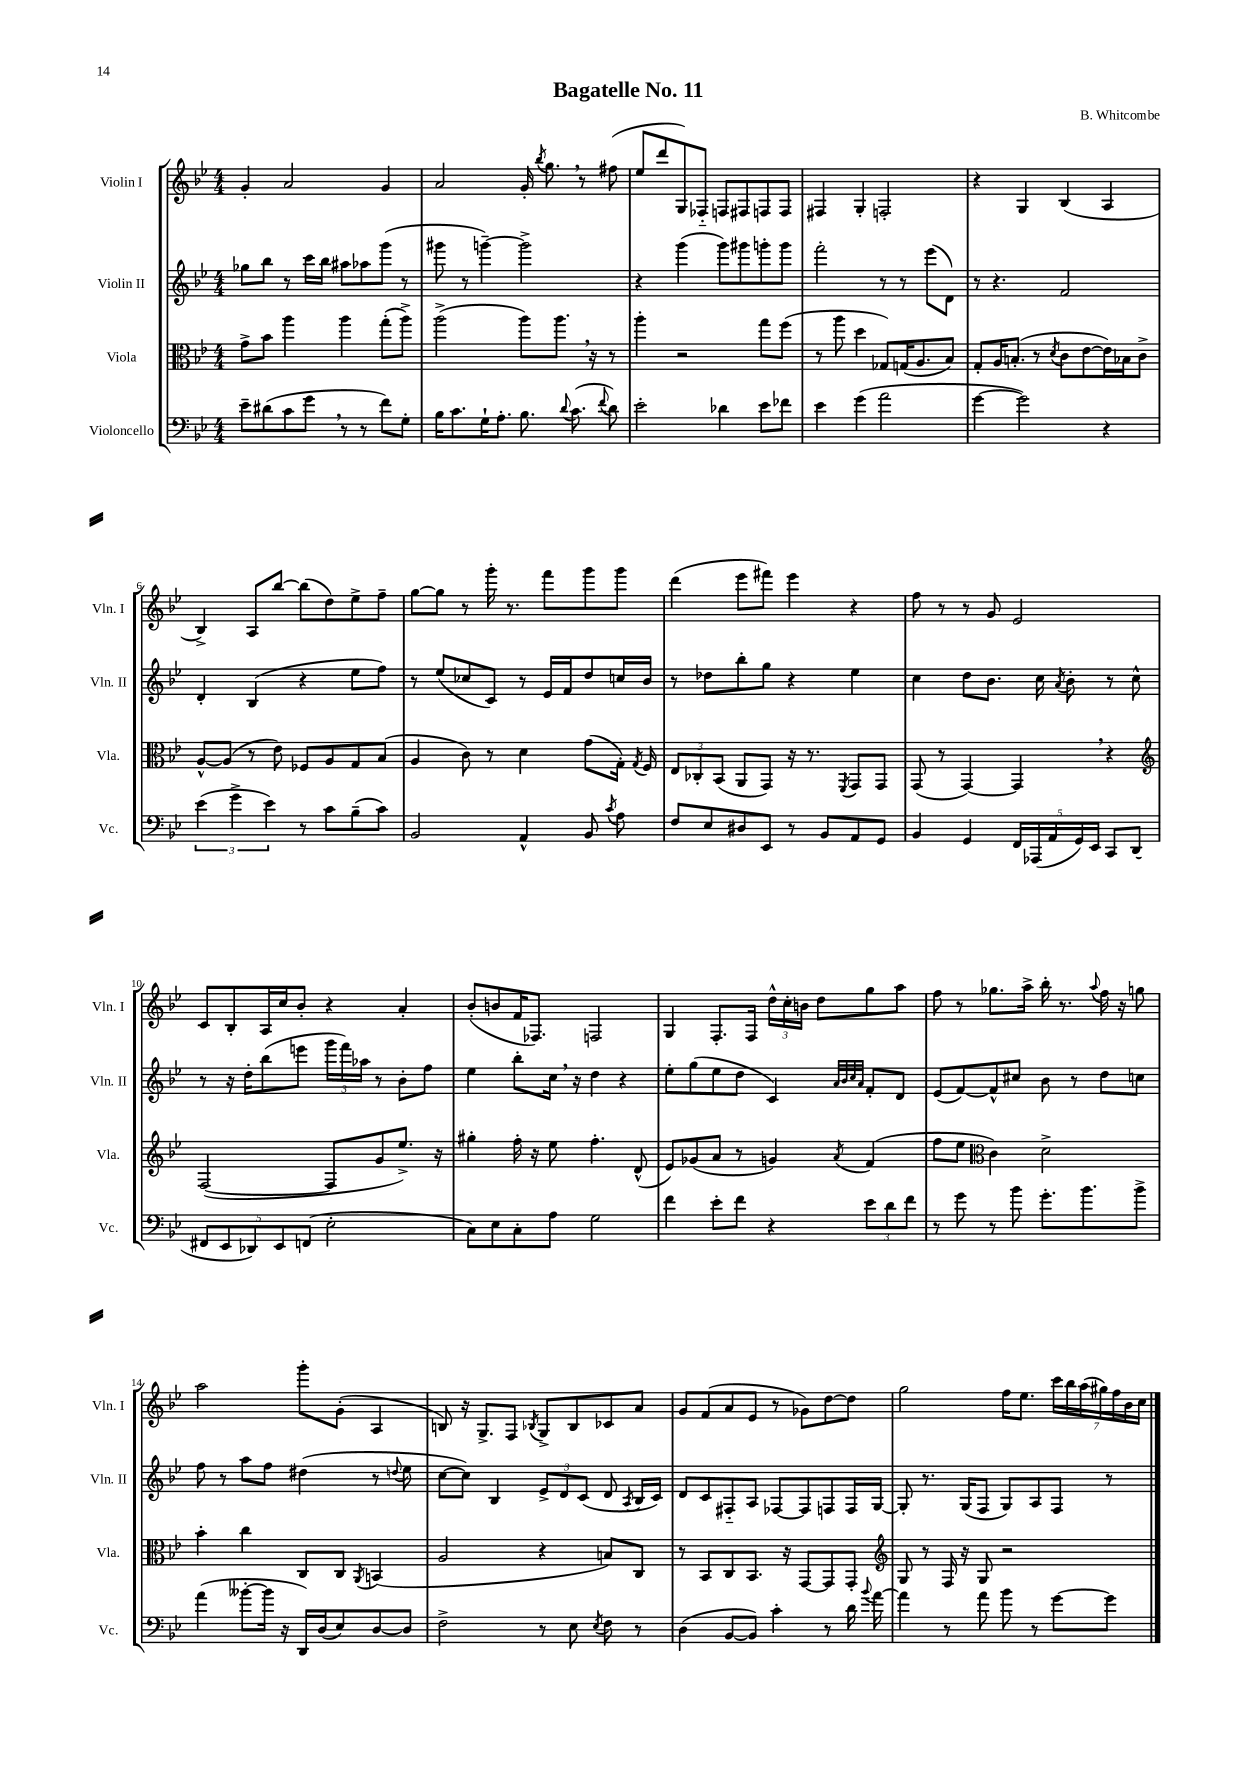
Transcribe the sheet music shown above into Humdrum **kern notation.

**kern	**kern	**kern	**kern
*staff4	*staff3	*staff2	*staff1
*clefF4	*clefC3	*clefG2	*clefG2
*k[b-e-]	*k[b-e-]	*k[b-e-]	*k[b-e-]
*M4/4	*M4/4	*M4/4	*M4/4
8e-~	8g^	8gg-	4g'
(8d#	8b-	8bb-	.
8c	4aa	8r	2a
8g	.	16ccc	.
.	.	16bb-	.
8r	4aa	8aa#	.
8r	.	8aa-	.
8f)	(8gg'	(8ggg	4g
8G'	8aa^)	8r	.
=	=	=	=
16B-	(2aa^	8ggg#	2a
8.c	.	.	.
.	.	8r	.
16G`	.	[4ggg~)	.
8.A'	.	.	.
8.B-	8aa)	2ggg^]	16g'
.	.	.	8qbb-
.	.	.	8.gg
.	8.aa	.	.
8qqd	.	.	.
(8.c	.	.	.
.	.	.	8r
.	16r	.	.
8qqf	.	.	.
8d)	8r	.	(8ff#
=	=	=	=
2e-'	4aa'	4r	8ee-
.	.	.	8ddd
.	2r	(4ggg	8G)
.	.	.	8F-'~
4d-	.	8ggg)	8F
.	.	8ggg#	8F#
8e-	8gg	8ggg'	8F
8f-	(8ff	8ggg	8F
=	=	=	=
4e-	8r	2fff'	4F#
.	8aa	.	.
(4g	4dd	.	4G'
2a	8G-)	8r	2F'
.	(16G	8r	.
.	8.A	.	.
.	.	(8eee-	.
.	8B-)	8d)	.
=	=	=	=
[4g	8G'	8r	4r
.	16A	4.r	.
.	(8.B'	.	.
2g])	.	.	4G
.	8r	.	.
.	8qd	.	.
.	8c	2f	(4B-
.	[8e-	.	.
4r	16e-])	.	4A
.	16B-	.	.
.	8c^	.	.
=	=	=	=
(6e-	[8A^^	4d'	4B-^)
.	(8A]	.	.
6g^	.	.	.
.	8r	(4B-	8A
6e-)	.	.	.
.	8e-)	.	[8bb-
8r	8F-	4r	(8bb-]
8c	8A	.	8dd)
(8B-~	8G	8ee-	8ee-^
8c)	(8B-	8ff)	8ff~
=	=	=	=
2BB-	4A	8r	[8gg
.	.	(8ee-	8gg]
.	8c)	8cc-	8r
.	8r	8c)	16ggg'
.	.	.	8.r
4AA^^	4d	8r	.
.	.	16e-	8fff
.	.	16f	.
8BB-	(8g	8dd	8ggg
8qc	.	.	.
8A	16G')	16cc	8ggg
.	8qG	.	.
.	16F	16b-	.
=	=	=	=
8F	12E-	8r	(4ddd
.	12C-'	.	.
8E-	.	8dd-	.
.	(12BB-	.	.
8D#	8AA	8bb-'	8eee-
8EE-	8GG)	8gg	8fff#)
8r	16r	4r	4eee-
.	8.r	.	.
8BB-	.	.	.
.	8qFF	.	.
8AA	8GG	4ee-	4r
8GG	8GG	.	.
=	=	=	=
4BB-	(8GG	4cc	8ff
.	8r	.	8r
4GG	[4GG)	8dd	8r
.	.	8.b-	8g
20FF	4GG]	.	2e-
(20AAA-	.	.	.
.	.	16cc	.
20AA	.	.	.
.	.	8qa	.
.	.	8b-'	.
20GG)	.	.	.
20EE-	.	.	.
8CC	4r	8r	.
(8DD	.	8cc^^	.
=	=	=	=
*	*clefG2	*	*
10FF#	([2F	8r	8c
10EE-	.	.	.
.	.	16r	8B-'
.	.	16dd'	.
10DD-)	.	.	.
.	.	(8bb-	16A
10EE-	.	.	.
.	.	.	16cc
.	.	8eee	8b-'
(10FF	.	.	.
2E-'	8F]	24ggg	4r
.	.	24fff)	.
.	.	24aa-	.
.	8g	8r	.
.	8.ee-^)	8b-'	4a'
.	.	8ff	.
.	16r	.	.
=	=	=	=
8C)	4gg#'	4ee-	(8b-'
8E-	.	.	8b
8C'	16ff'	8bb-'	16f
.	16r	.	8.F-)
8A	8ee-	16cc	.
.	.	16r	.
2G	4.ff'	4dd	2F
.	.	4r	.
.	(8d^^	.	.
=	=	=	=
4f	8e-)	8ee-'	4G
.	(8g-	(8gg	.
8e-'	8a	8ee-	8.F'
8f	8r	8dd	.
.	.	.	16F
4r	4g)	4c)	24dd^^
.	.	.	24cc'
.	.	.	24b
.	.	.	8dd
.	.	32qqa	.
.	.	32qqb-	.
.	.	32qqcc	.
.	8qa	32qqa	.
12e-	(4f	8f'	8gg
12d	.	.	.
.	.	8d	8aa
12f	.	.	.
=	=	=	=
8r	8ff	(8e-	8ff
8g	8ee-	[8f)	8r
*	*clefC3	*	*
8r	4c)	8f^^]	8.gg-
8b-	.	8cc#	.
.	.	.	16aa^
8.g'	2d^	8b-	16bb-'
.	.	.	8.r
.	.	8r	.
8.b-	.	.	.
.	.	.	8qqaa
.	.	8dd	16ff
.	.	.	16r
8b-^	.	8cc	8gg
=	=	=	=
(4a	4b-'	8ff	2aa
.	.	8r	.
[8b--'	4cc	8aa	.
16b--]	.	8ff	.
16r	.	.	.
16DD)	8C	(4dd#	8ggg'
(16D	.	.	.
8E-)	8C	.	(8g'
.	8qAA	.	.
[8D	(4BB	8r	4A
.	.	8qqdd	.
8D]	.	8ee-	.
=	=	=	=
2F^	2A	[8cc	8B)
.	.	8cc])	16r
.	.	.	8.G^
.	.	4B-	.
.	.	.	8F
.	.	.	8qB-
8r	4r	12e-^	8G^
.	.	12d	.
8E-	.	.	8B-
.	.	(12c	.
8qE-	.	.	.
8F	8B)	8d	8c-
.	.	8qA	.
8r	8C	16B-	8a
.	.	16c)	.
=	=	=	=
(4D	8r	8d	8g
.	8BB-	8c	(8f
[8BB-	8C	8F#'~	8a
8BB-])	8.BB-	8A	8e-
4c'	.	[8F-	8r
.	16r	.	.
.	[8GG	8F-]	8g-)
8r	8GG]	8F	[8dd
16d	8GG'	16F	8dd]
8qqb-	.	.	.
[16a	.	[16G	.
=	=	=	=
*	*clefG2	*	*
4a]	8G	8G']	2gg
.	8r	8.r	.
8r	16F	.	.
.	16r	(16G	.
8a	8G	8F	.
8b-	2r	8G)	16ff
.	.	.	8.ee-
8r	.	8A	.
[8g	.	8F	28ccc
.	.	.	28bb-
.	.	.	(28aa
.	.	.	28gg#)
8g]	.	8r	.
.	.	.	28ff
.	.	.	28b-
.	.	.	28cc
==	==	==	==
*-	*-	*-	*-
